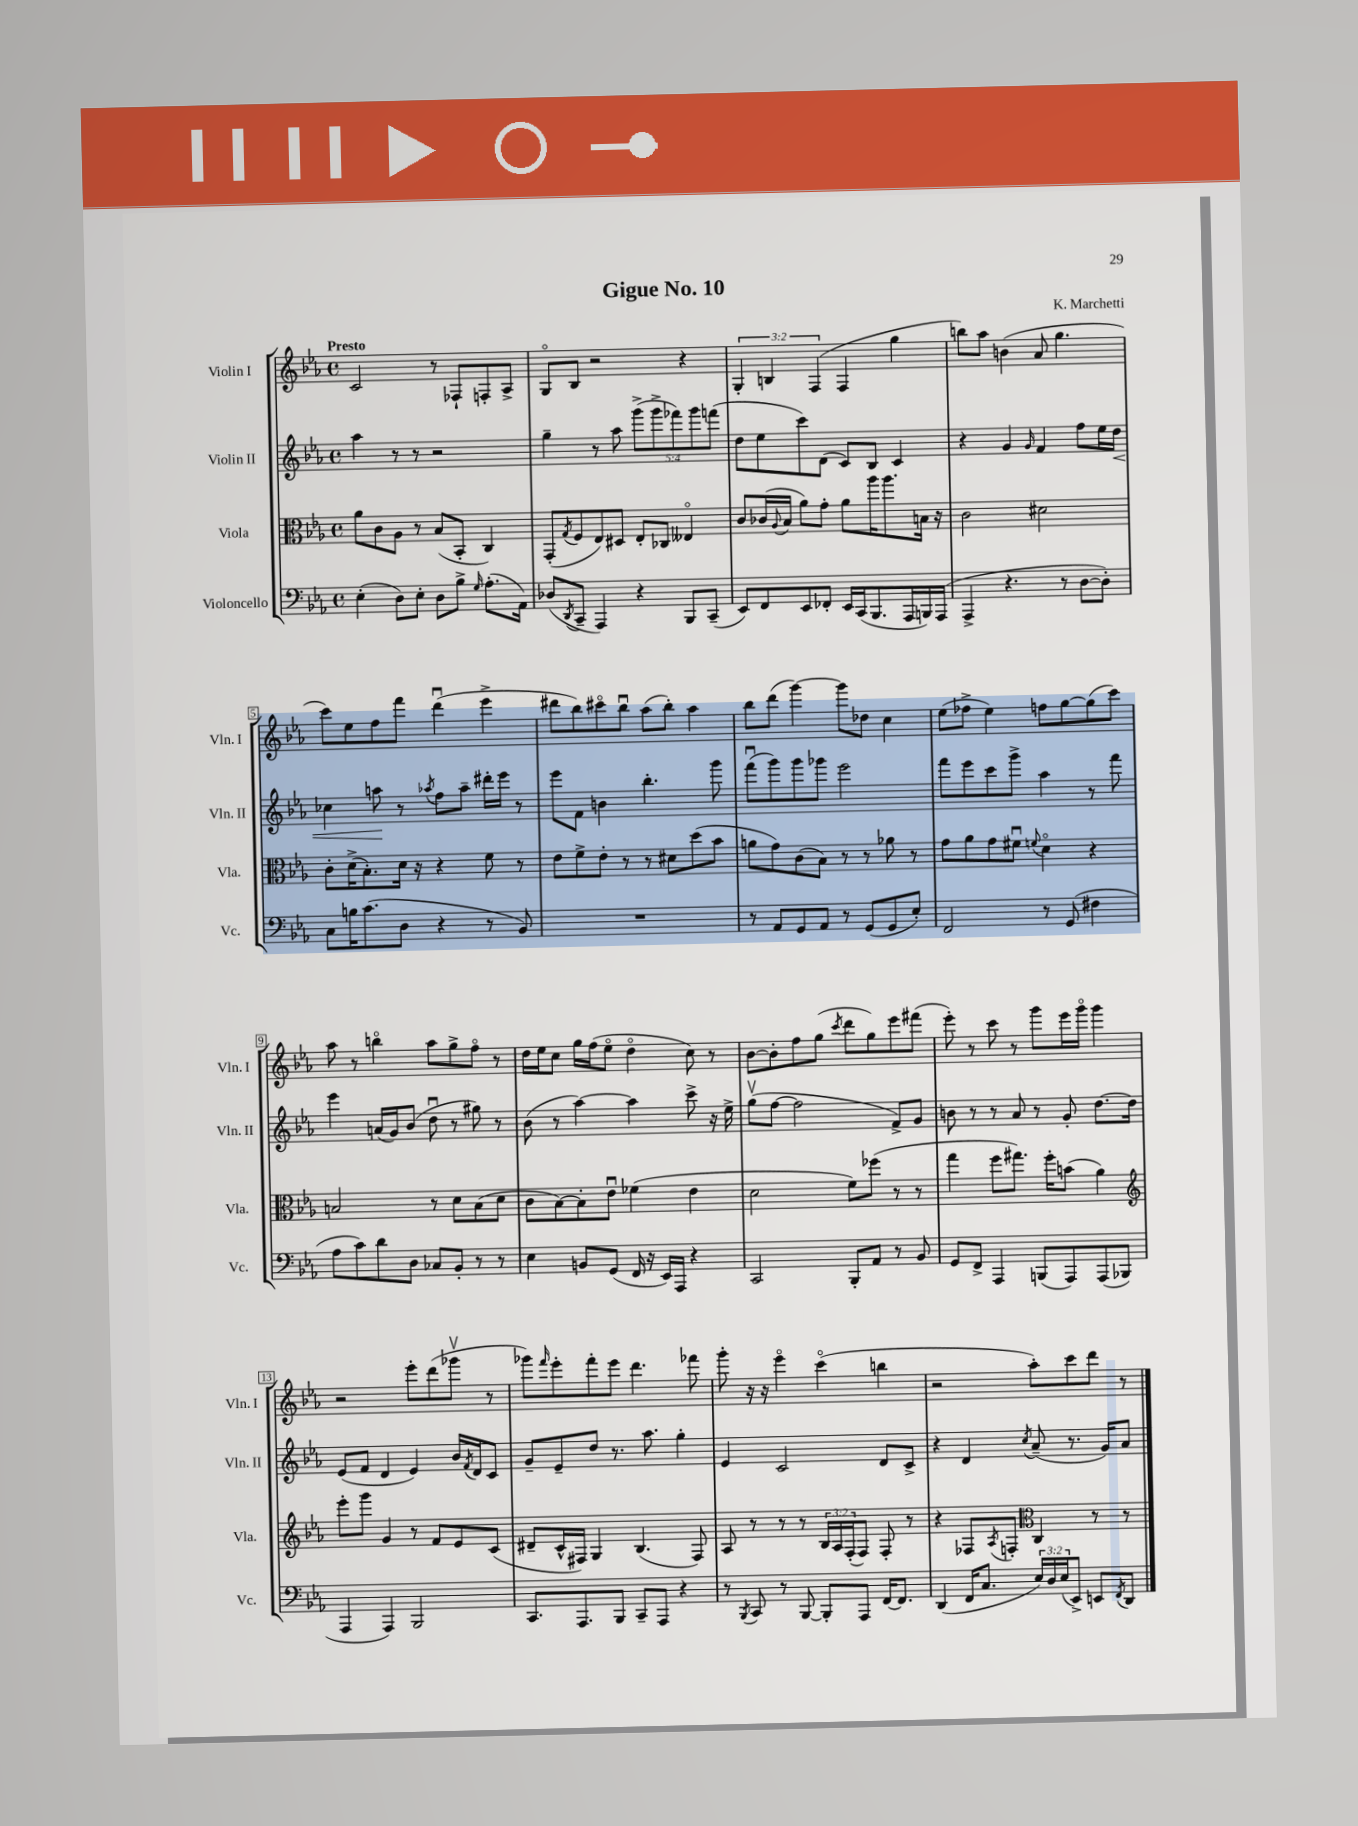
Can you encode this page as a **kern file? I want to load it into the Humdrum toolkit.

**kern	**kern	**kern	**kern
*staff4	*staff3	*staff2	*staff1
*clefF4	*clefC3	*clefG2	*clefG2
*k[b-e-a-]	*k[b-e-a-]	*k[b-e-a-]	*k[b-e-a-]
*M4/4	*M4/4	*M4/4	*M4/4
*met(c)	*met(c)	*met(c)	*met(c)
(4E-'	8a-	4aa-	2c
.	8c	.	.
8D)	8A-	8r	.
8E-'	8r	8r	.
8D	(8B-	2r	8r
8B-^	8BB-'	.	8F-`
16qqG	.	.	.
(8.A-'	4C)	.	8F'
.	.	.	8A-^
16AA-)	.	.	.
=	=	=	=
(8D-	(8GG'	4gg~	8Go
8qDD	8qG	.	.
8CC~	8F	.	8B-
4AAA-)	8E-)	8r	2r
.	8D#	8aa-	.
4r	8E-'	(10ggg^	.
.	.	10ggg^	.
.	8C-	.	.
.	.	10fff-)	.
8BBB-	4E--o	.	4r
.	.	10ggg	.
(8CC~	.	.	.
.	.	(10fff	.
=	=	=	=
8EE-)	8c	8dd	6G'
8FF	(16c-	8ee-	.
.	.	.	6B
.	8qqA-	.	.
.	16B-	.	.
8EE-	8a-)	8ccc)	.
.	.	.	(6F
8FF-'	8g'	(8d	.
16EE-	8a-	8c)	4F
(16CC	.	.	.
8.BBB-	16aa-	8B-	.
.	8.aa-	.	.
.	.	4c	4gg
16AAA-	.	.	.
16BBB)	16B	.	.
(16AAA-	16r	.	.
=	=	=	=
4AAA-^	2c	4r	8bb)
.	.	.	8aa-
4.r	.	4g	(4b
.	.	16qqg	.
.	2d#	4f	8a-
8r	.	.	4.gg
[8D	.	8ff	.
8D'])	.	16ee-	.
.	.	16dd	.
=	=	=	=
8C	8c'	4cc-	8ccc)
16B	(16d^	.	8ee-
(8.c	8.B-')	.	.
.	.	8aa	8ff
8D	16d	8r	8fff
.	16r	.	.
.	.	8qaa-	.
4r	4r	8ff	(4dddu
.	.	8aa-~	.
8r	8f	16ddd#'	4eee-^
.	.	16eee-	.
8BB-)	8r	8r	.
=	=	=	=
1r	8e-	8eee-	8ddd#
.	8f^	8f	8bb-)
.	8e-'	4b	8ccc#o
.	8r	.	8bb-u
.	8r	4.bb-'	(8aa-
.	8d#	.	8bb-')
.	(8dd	.	4aa-
.	8b-	8ggg	.
=	=	=	=
8r	8a	(8fffu	8bb-
8AA-	8g)	8ggg)	(8ddd
8GG	(8c	8ggg	[4ggg)
8AA-	8B-)	8ggg-	.
8r	8r	2eee-	8ggg]
(8GG	8r	.	8dd-
8GG	8a-	.	4cc
8E-')	8r	.	.
=	=	=	=
2FF	8g	8fff	(8ee-
.	8a-	8eee-	8ff-^
.	8g	8ccc	4ee-)
.	8f#u	8ggg^	.
.	8qqf	.	.
8r	4do	4aa-	8ff
(8GG	.	.	[8gg
4F#	4r	8r	(8gg]
.	.	8fff	8ccc)
=	=	=	=
8A-	2B	4eee-	8aa-
8c)	.	.	8r
8d	.	(16a	4bbo
.	.	16g)	.
8D	.	(8b-	.
8C-	8r	8ddu	8aa-
8BB-'	8d	8r	8gg^
8r	(8B	8gg#)	8ffo
8r	8d	8r	8r
=	=	=	=
4E-	8c	(8b-	16dd
.	.	.	16ee-
.	[8B-)	8r	8cc
8BB	8B-']	[4aa-)	16gg
.	.	.	(16ff
(8GG	8e-u	.	8ee-o
16FF	(4f-	4aa-]	4ddo
16r	.	.	.
16EE-)	.	.	.
16AAA-	.	.	.
4r	4e-	8ccc^	8cc)
.	.	16r	8r
.	.	16ee-^	.
=	=	=	=
2CC	2d	(8ggv	[8b-
.	.	[8ff	8b-']
.	.	2ff]	8ff
.	.	.	(8gg
.	.	.	8qccc
8BBB-'	8f)	.	8ddd
8AA-	(8ff-	.	8gg)
8r	8r	8f^)	8eee-
8BB-	8r	8g	(8fff#
=	=	=	=
8GG	4gg	8b	8eee-')
8FF^	.	8r	8r
4AAA-	8ff	8r	8ccc
.	8.gg#)	8a-	8r
(8BBB	.	8r	8ggg
.	16ff'	.	.
8AAA-)	(8b	8g'	16eee-
.	.	.	16gggo
(8AAA-	4a-)	[8.dd	4ggg
8BBB-	.	.	.
.	.	16dd]	.
=	=	=	=
*	*clefG2	*	*
4AAA-	8eee-'	(8e-	2r
.	8ggg	8f	.
4AAA-)	4g	4d	.
2BBB-	8r	4e-)	8eee-'
.	8f	.	(8ddd
.	8e-	16b-	8ggg-v
.	.	8qf	.
.	.	16d	.
.	(8c	8c	8r
=	=	=	=
8.CC	8d#~	8g~	8ggg-)
.	.	.	16qqfff
.	16c^^	8e-~	8eee-'
8.AAA-	16F#)	.	.
.	4G	8dd	8fff'
8BBB-	.	8.r	8eee-
8CC~	(4.B-	.	4.ddd
.	.	8.aa-	.
8AAA-	.	.	.
4r	.	4gg'	.
.	8F#)	.	8fff-
=	=	=	=
8r	8A-	4e-	8ggg'
8qBBB-	.	.	.
8CC	8r	.	16r
.	.	.	16r
8r	8r	2c	4eee-o
[8BBB-	8r	.	.
8BBB-']	24B-	.	(4ccco
.	24A-	.	.
.	(24F'	.	.
8AAA-	8F)	.	.
[16FF	8F'	8d	4bb
8.FF]	.	.	.
.	8r	8c^	.
=	=	=	=
(4DD	4r	4r	2r
16FF	8F-	4d	.
8.C	.	.	.
.	8qA-	.	.
.	8F'	.	.
*	*clefC3	*	*
.	.	8qcc	.
24E-)	4C	(8a-~	8aa-')
24D	.	.	.
(24E-	.	.	.
8EE-^)	.	8.r	8ccc
8EE	8r	.	8ddd
.	.	16g)	.
8qFF	.	.	.
8DD	8r	8a-	8r
==	==	==	==
*-	*-	*-	*-
